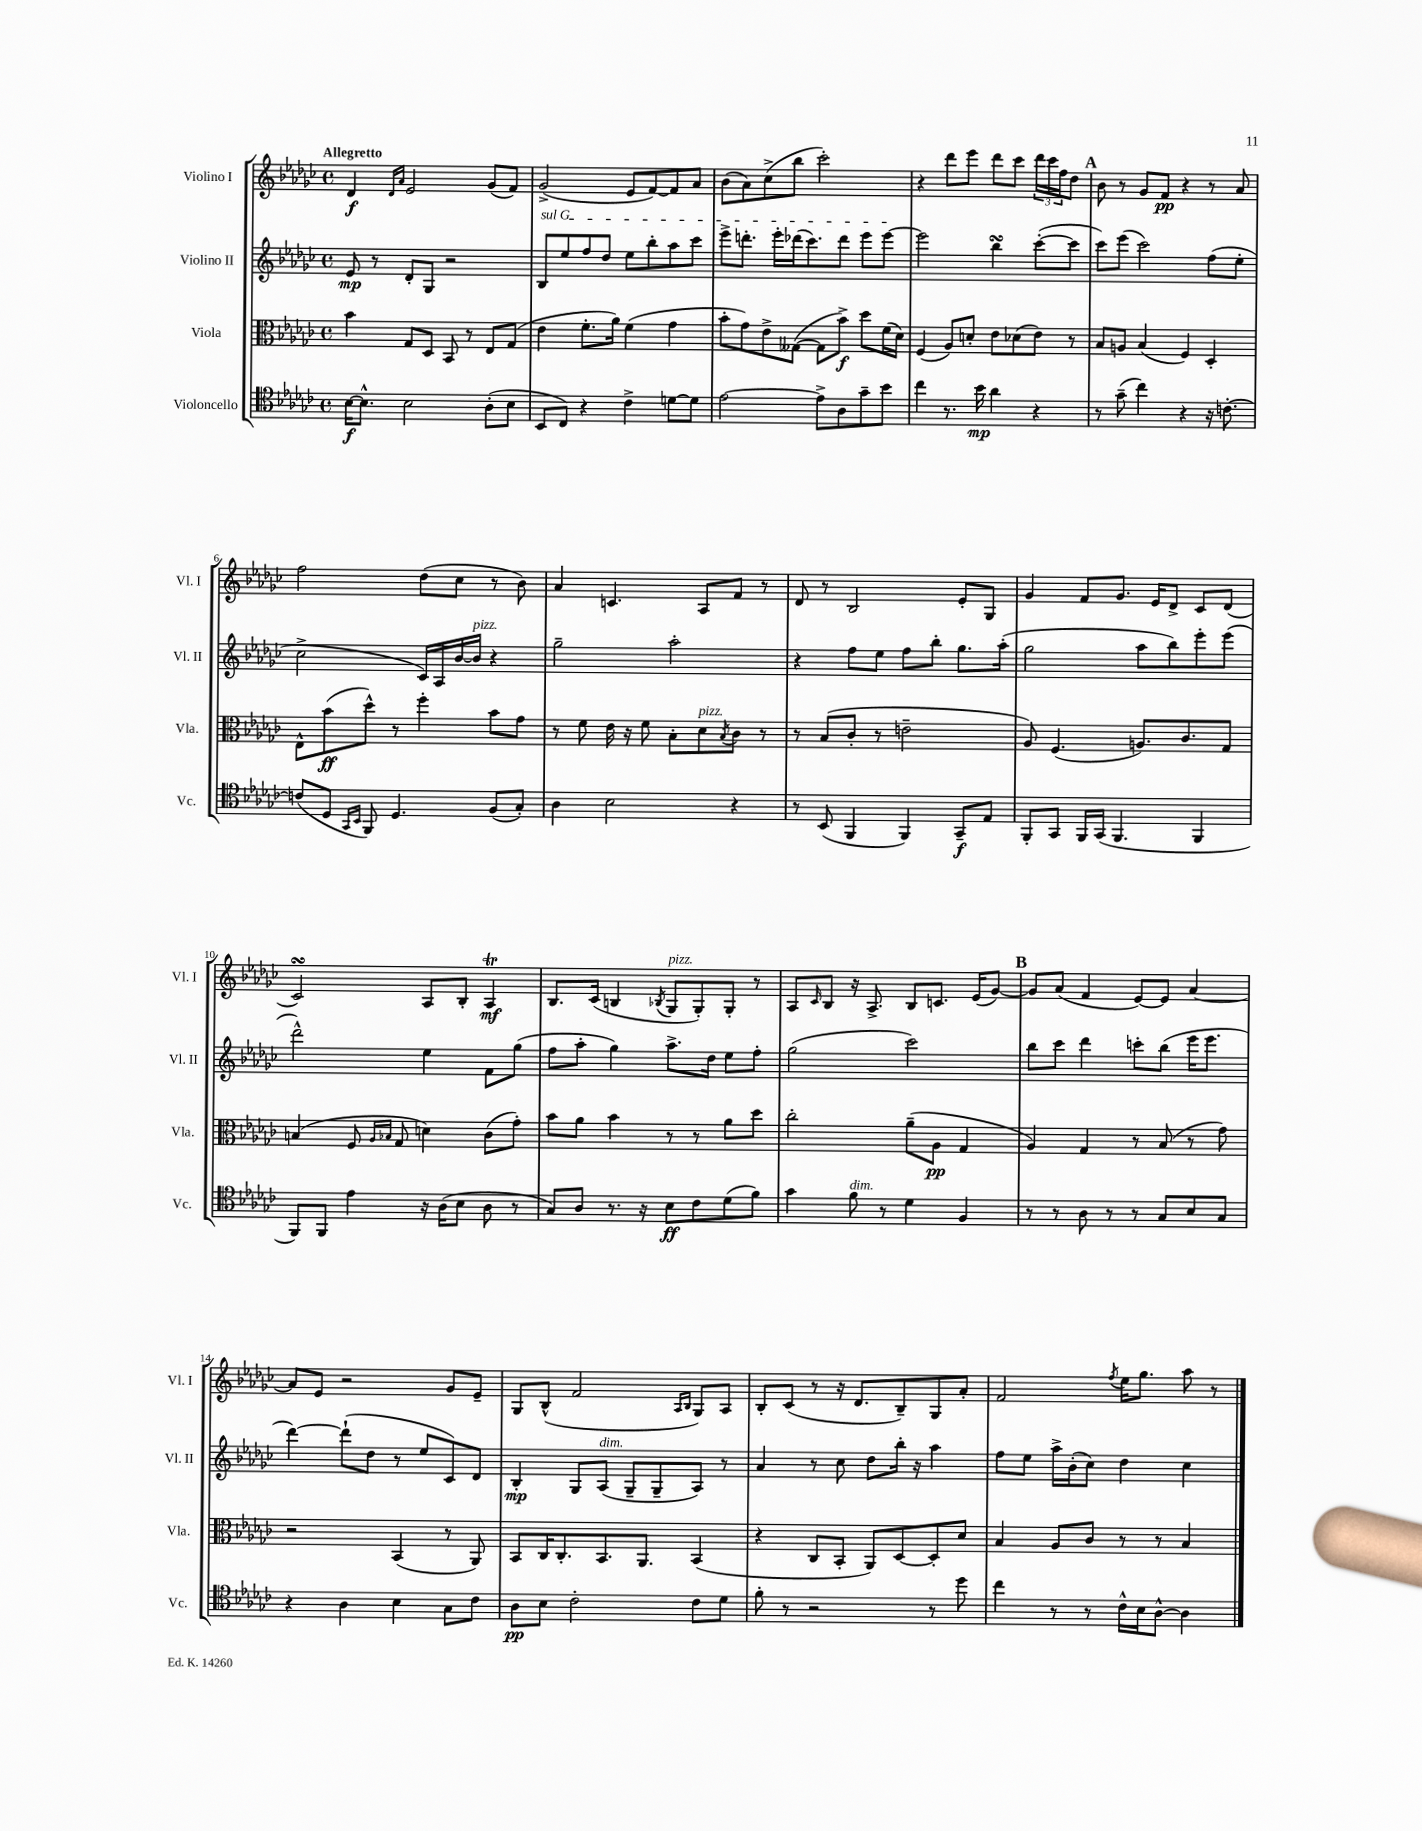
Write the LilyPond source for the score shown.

<<
\new StaffGroup <<
\new Staff = "s0" \with { instrumentName = "Violino I" shortInstrumentName = "Vl. I" } {
    \clef treble \key ges \major \defaultTimeSignature \time 4/4 \tempo "Allegretto"
    des'4\f \grace { des'16 aes'16 } ees'2 ges'8( f'8) |
    ges'2->( ees'8 f'8~) f'8 aes'8 |
    bes'8( aes'8) ces''8->( bes''8 ces'''2-.) |
    r4 des'''8 ees'''8 des'''8 ces'''8 \tuplet 3/2 { des'''16 ces'''16 f''16 } des''8 |
    \mark \markup { \bold "A" } bes'8 r8 ges'8 f'8\pp r4 r8 aes'8 |
    f''2 des''8( ces''8 r8 bes'8) |
    aes'4 c'4. aes8 f'8 r8 |
    des'8 r8 bes2 ees'8-. ges8 |
    ges'4 f'8 ges'8. ees'16 des'8-> ces'8 des'8( |
    ces'2\turn) aes8 bes8-. aes4\trill\mf |
    bes8. ces'16( b4 \acciaccatura { bes8 } ges8^\markup { \italic "pizz." } ges8-.) ges8-. r8 |
    aes8 \grace { ces'16 } bes8 r16 aes8.-> bes8 c'8. ees'16( ges'8~) |
    \mark \markup { \bold "B" } ges'8 aes'8( f'4 ees'8~) ees'8 aes'4~ |
    aes'8 ees'8 r2 ges'8 ees'8-- |
    ges8 bes8-^( f'2 \grace { aes16 bes16 } ges8) aes8 |
    bes8-. ces'8( r8 r16 des'8. bes8--) ges8 aes'8-. |
    f'2 \acciaccatura { f''8 } ees''16 ges''8. aes''8 r8 \bar "|." |
}
\new Staff = "s1" \with { instrumentName = "Violino II" shortInstrumentName = "Vl. II" } {
    \clef treble \key ges \major \defaultTimeSignature \time 4/4
    ees'8\mp r8 des'8-. ges8 r2 |
    \once \override TextSpanner.bound-details.left.text = \markup { \italic "sul G" } bes8\startTextSpan ees''8 f''8 des''8 ees''8 bes''8-. aes''8 ces'''8 |
    ees'''8-> d'''8.-. ees'''16-. des'''16( ces'''8.) des'''8 ees'''8 ees'''8~\stopTextSpan |
    ees'''2 bes''4\turn ces'''8~-.( ces'''8 |
    \mark \markup { \bold "A" } ces'''8) ees'''8( ces'''2) f''8( ees''8-. |
    ces''2-> ces'16) aes16 bes'16~ bes'16^\markup { \italic "pizz." } r4 |
    ges''2-- aes''2-. |
    r4 f''8 ees''8 f''8 bes''8-. ges''8. aes''16-.( |
    ges''2 aes''8 bes''8) ees'''8-. ees'''8( |
    des'''2-^) ees''4 f'8 ges''8( |
    f''8 aes''8-. ges''4) aes''8.-> des''16 ees''8 f''8-. |
    ges''2( ces'''2) |
    \mark \markup { \bold "B" } bes''8 ces'''8 des'''4 c'''8-. bes''8( ees'''16 ees'''8. |
    des'''4~) des'''8-!( des''8 r8 ees''8 ces'8) des'8 |
    bes4-.\mp ges8 aes8^\markup { \italic "dim." }( ges8-- ges8-- aes8) r8 |
    aes'4 r8 ces''8 des''8 bes''16-. r16 aes''4 |
    f''8 ees''8 aes''16-> bes'16-.( ces''8) des''4 ces''4 \bar "|." |
}
\new Staff = "s2" \with { instrumentName = "Viola" shortInstrumentName = "Vla." } {
    \clef alto \key ges \major \defaultTimeSignature \time 4/4
    bes'4 ges8 des8 bes,8 r8 ees8 ges8( |
    ees'4 f'8.-. aes'16) f'4( ges'4 |
    bes'8-. ges'8) ees'8-> geses8~( geses8 bes'8->\f) des''8 f'16( des'16) |
    f4( aes8) d'8-. ees'8 des'8( ees'8) r8 |
    \mark \markup { \bold "A" } bes8 a8 bes4( f4) des4-. |
    ees8-^ bes'8\ff( des''8-^) r8 f''4-. bes'8 ges'8 |
    r8 f'8 ees'16 r16 f'8 bes8-. des'8^\markup { \italic "pizz." } \acciaccatura { bes8 } ces'8 r8 |
    r8 bes8( ces'8-. r8 e'2-- |
    aes8) f4.( a8.) ces'8. ges8 |
    b4( f8 \grace { aes16 bes16 } ges8 d'4) ces'8( ges'8-.) |
    bes'8 aes'8 bes'4 r8 r8 aes'8 des''8 |
    ces''2-. aes'8--( aes8\pp ges4 |
    \mark \markup { \bold "B" } aes4) ges4 r8 bes8( r8 ges'8) |
    r2 bes,4( r8 aes,8) |
    bes,8 ces16 ces8.-. bes,8. aes,8. bes,4( |
    r4 ces8 bes,8-. aes,8) des8~ des8-. des'8 |
    bes4 aes8 ces'8 r8 r8 bes4 \bar "|." |
}
\new Staff = "s3" \with { instrumentName = "Violoncello" shortInstrumentName = "Vc." } {
    \clef tenor \key ges \major \defaultTimeSignature \time 4/4
    bes16~\f bes8.-^ bes2 aes8-.( bes8 |
    bes,8 ces8) r4 ces'4-> d'8~ d'8 |
    ees'2~ ees'8-> aes8 ges'8-- bes'8 |
    ces''4 r8. bes'16\mp aes'4 r4 |
    \mark \markup { \bold "A" } r8 ges'8--( ces''4) r4 r16 c'8.~-. |
    c'8( des8 \grace { ges,16 bes,16 } f,8) des4. f8( ges8-.) |
    aes4 bes2 r4 |
    r8 bes,8( f,4 f,4) ges,8--\f ees8 |
    f,8-. ges,8 f,16 ges,16( f,4. f,4 |
    f,8) f,8 ees'4 r16 aes16( bes8 aes8 r8 |
    ges8) aes8 r8. r16 bes8\ff ces'8 des'8( f'8) |
    ges'4 f'8^\markup { \italic "dim." } r8 des'4 f4 |
    \mark \markup { \bold "B" } r8 r8 aes8 r8 r8 ges8 bes8 ges8 |
    r4 aes4 bes4 ges8 ces'8 |
    aes8\pp bes8 ces'2-. ces'8 des'8 |
    f'8-. r8 r2 r8 des''8 |
    ces''4 r8 r8 ces'16-^ bes16 aes8~-^ aes4 \bar "|." |
}
>>
>>
